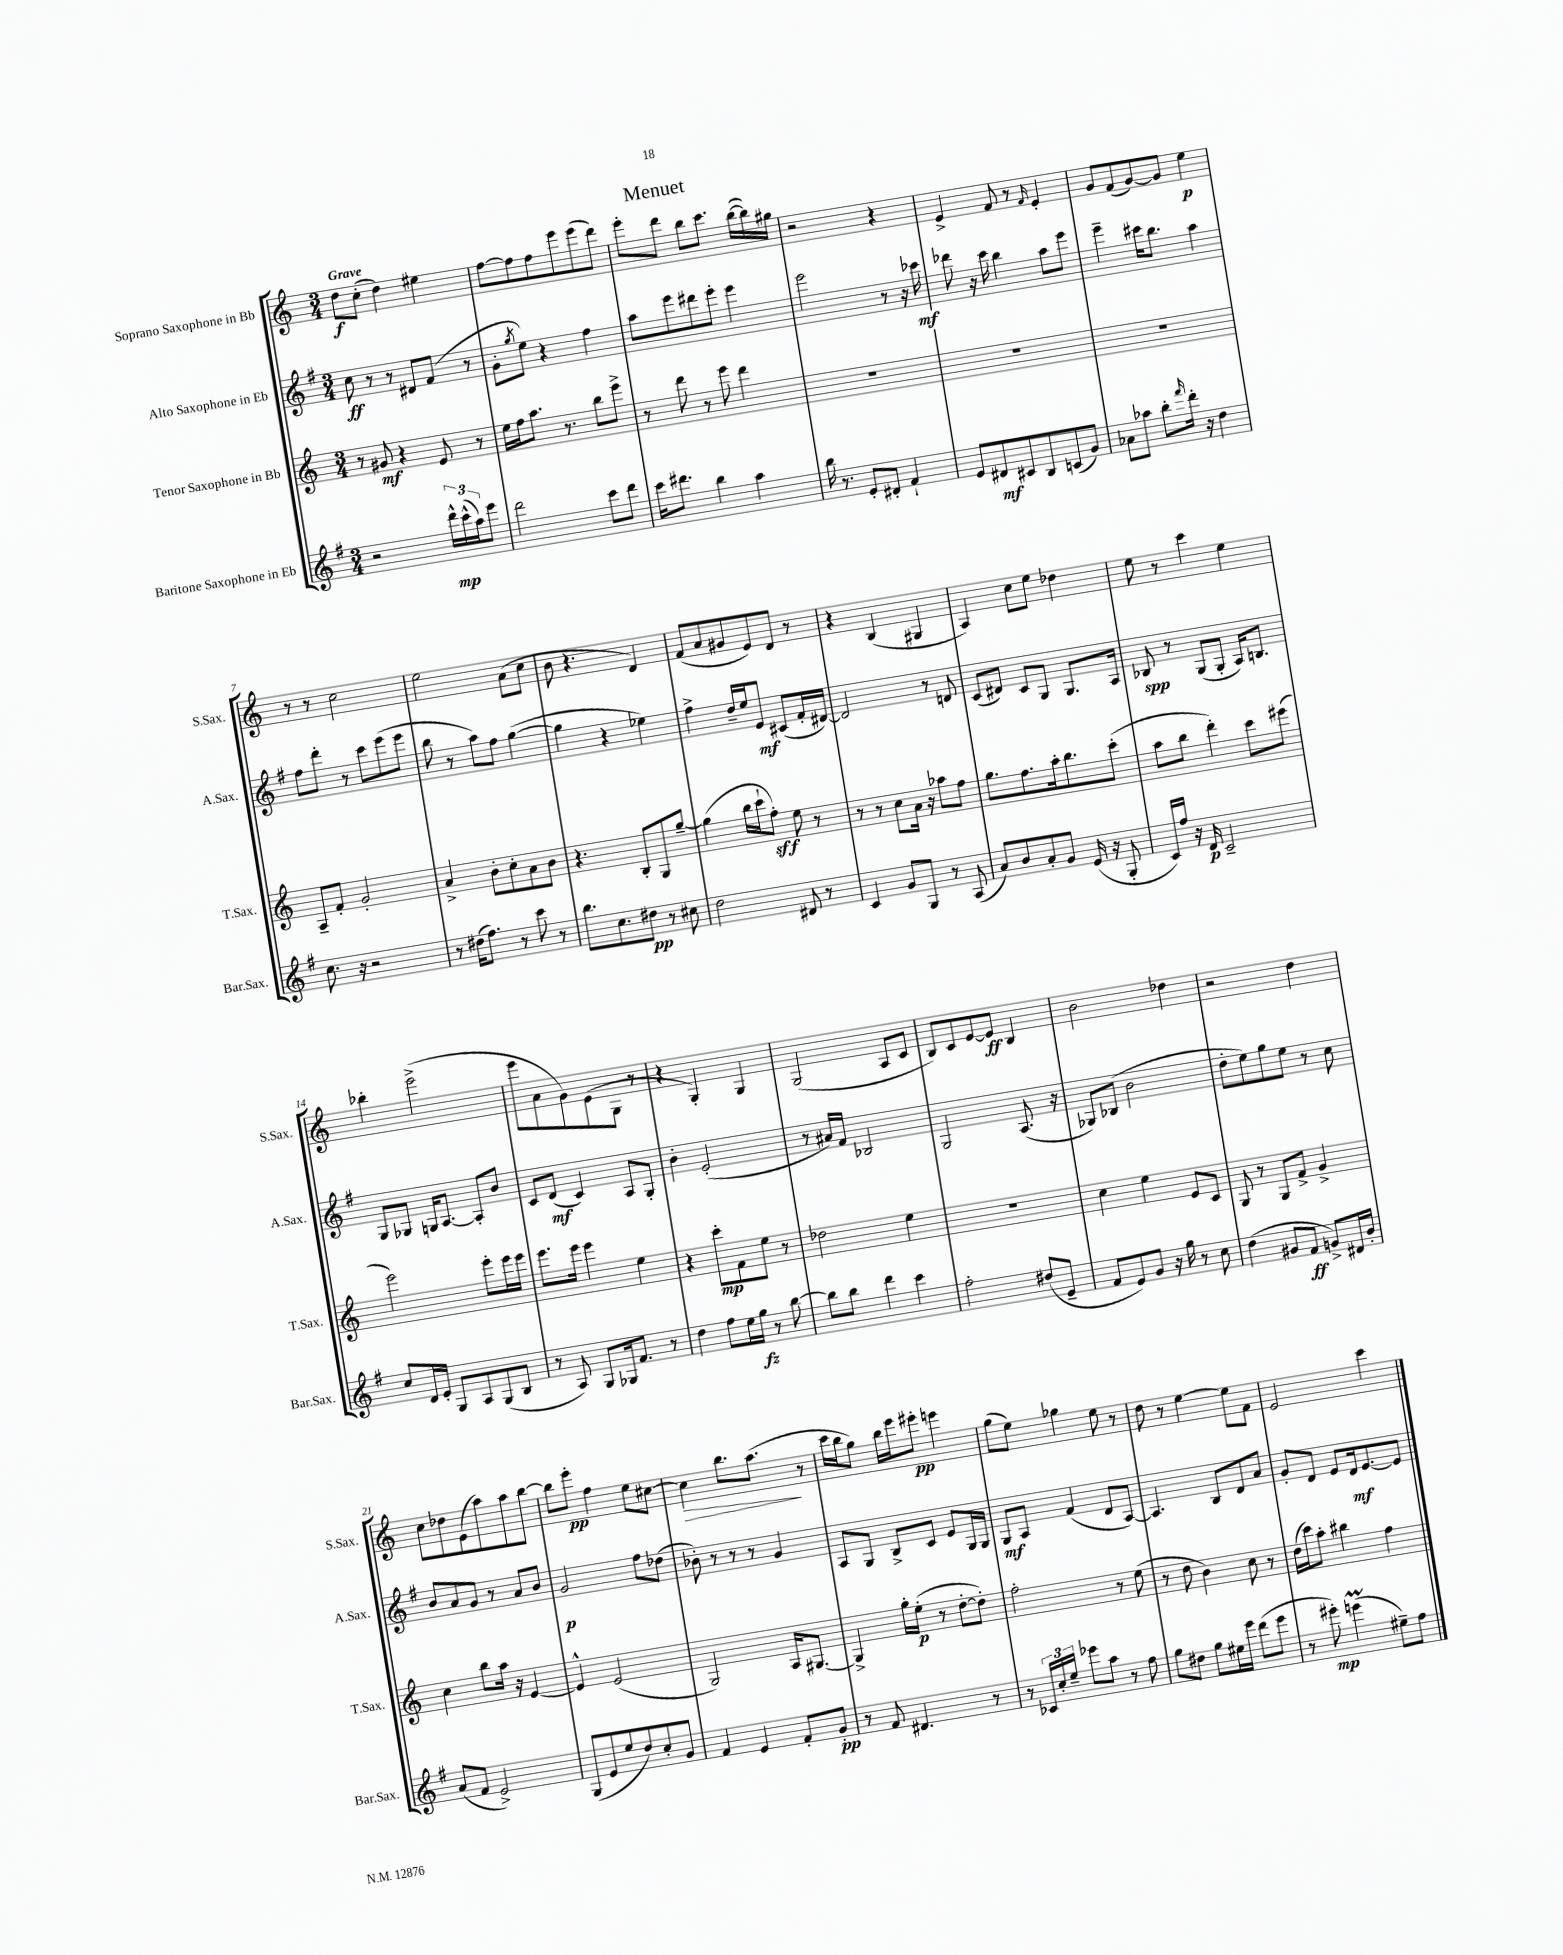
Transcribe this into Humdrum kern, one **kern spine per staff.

**kern	**kern	**kern	**kern
*staff4	*staff3	*staff2	*staff1
*clefG2	*clefG2	*clefG2	*clefG2
*k[f#]	*k[]	*k[f#]	*k[]
*M3/4	*M3/4	*M3/4	*M3/4
2r	8r	8cc	8dd
.	8g#	8r	(8cc'
.	4r	8r	4dd)
.	.	8d#	.
24ddd^^	8e	(8f#	4ee#
(24ccc^^	.	.	.
24aa)	.	.	.
8eee	8r	8r	.
=	=	=	=
2ddd	16ee	8g'	[8ff
.	16ff	.	.
.	.	8qgg	.
.	8.aa	8ee)	8ff]
.	.	4r	8ff
.	8.r	.	.
.	.	.	8eee
8ccc	8bb	4ff#	(8eee
8ddd	8eee^	.	8ddd)
=	=	=	=
16ccc	8r	8aa	8eee'
8.ddd#	.	.	.
.	8ddd	8eee	8ddd
4bb	8r	8ddd#	8bb
.	8eee	8eee'	8.ccc
4aa	4ddd	4eee	.
.	.	.	([16bb
.	.	.	16bb])
.	.	.	16gg#
=	=	=	=
16bb	2.r	2eee	2r
8.r	.	.	.
8e'	.	.	.
8d#'	.	.	.
4f#`	.	8r	4r
.	.	16r	.
.	.	16ccc-	.
=	=	=	=
8e	2.r	8ddd-	4e^
8d#	.	16r	.
.	.	16ccc	.
8c#	.	4bb	8f
8B	.	.	8r
.	.	.	16qqf
(8c	.	8aa	4e'
8g)	.	8eee	.
=	=	=	=
8a-	2.r	4eee~	8g
8aa-	.	.	(8f
8bb'	.	16ccc#	[8g)
.	.	8.bb	.
16qqfff#	.	.	.
16ddd'	.	.	8g]
16r	.	.	.
4dd	.	4aa	4ee
=	=	=	=
8.cc	8A~	8ff#	8r
.	8f'	8ddd'	8r
16r	.	.	.
2r	2g'	8r	2cc
.	.	8ccc	.
.	.	(8eee	.
.	.	8eee	.
=	=	=	=
8r	4a^	8bb	2ee
(16dd#	.	8r	.
8.ff#)	.	.	.
.	8b'	8aa)	.
8r	8cc'	8ff#	.
8ccc	8a	([4gg	(8a
8r	8b	.	8cc
=	=	=	=
8.bb	4.r	4gg]	8b
.	.	.	4.r
8.cc	.	.	.
.	.	4r	.
8dd#	8B'	.	.
8r	8G	4ee-)	4d)
8cc#	[8gg~	.	.
=	=	=	=
2dd	(4gg]	4ff#^	(8f
.	.	.	8a
.	16bb	16dd~	8g#
.	16ccc`	16ee	.
.	8ff')	8e	8e)
8d#	8ee	(8c#	8d
8r	8r	16f#'	8r
.	.	[16d#)	.
=	=	=	=
4c	8r	2d#]	4r
.	8r	.	.
8g	8cc	.	(4B
8G	16a	.	.
.	16r	.	.
8r	8aa-	8r	4G#
(8A	8ff	8d	.
=	=	=	=
8a)	8.gg	(8c	4A)
8b	.	8d#)	.
.	8.ff	.	.
8a'	.	8c	8cc
8g	16aa'	8G	8ee
.	8.bb	.	.
(16e	.	8.G	4dd-
16r	.	.	.
8G'	(8ccc'	.	.
.	.	16A	.
=	=	=	=
16c)	8aa	8B-	8ee
16ff#	.	.	.
16r	8bb	8r	8r
16d	.	.	.
2c~	4ddd')	(8G	4ccc
.	.	8G'	.
.	8ccc	16A)	4ee
.	.	8.B	.
.	(8eee#	.	.
=	=	=	=
8cc	2eee)	8G	4bb-'
16d	.	8G-	.
16e'	.	.	.
8G	.	16G	(2eee^
.	.	[8.A	.
8A	.	.	.
(8G	8eee'	8A']	.
8B	16eee	8b	.
.	16eee	.	.
=	=	=	=
8r	8.eee	8c	8eee
8A)	.	(8d	8a
.	16eee	.	.
8G	4eee	4c)	8g)
16G-	.	.	(8e
8.f#	.	.	.
.	4ee	8A	8G
8r	.	8G'	8r
=	=	=	=
4dd	4r	4b'	4r
8ff#	8ccc'	(2e'	4G')
16ee	8f	.	.
16gg	.	.	.
8r	8ee	.	4G
[8bb	8r	.	.
=	=	=	=
8bb]	2dd-	8r	(2G
8bb	.	16a#)	.
.	.	16f#	.
4ddd	.	2B-	.
4ccc	4ee	.	8A
.	.	.	8c
=	=	=	=
2ff#'	2.r	2G	8B)
.	.	.	8c
.	.	.	[8e
.	.	.	8e]
(8dd#	.	(8.A	4B
8e~	.	.	.
.	.	16r	.
=	=	=	=
8f#	4cc	8G-)	2b
8e)	.	(8B-	.
8g	4ee	2b	.
16r	.	.	.
16gg	.	.	.
8r	8e	.	4dd-
8cc	8c	.	.
=	=	=	=
(4dd	8G	8dd'	2r
.	8r	8ee)	.
8g#	8G	8gg	.
8f#	8f^	8ee	.
8g^)	4g^	8r	4dd
16d#	.	8cc	.
16b'	.	.	.
=	=	=	=
(8a	4cc	8b	8cc
8f#	.	8a	8dd-
2e^)	8bb	8g	(8e
.	16aa	8r	8aa)
.	16r	.	.
.	[4e	8a	8aa
.	.	8b	[8bb
=	=	=	=
(8G	4e^^]	2g	8bb]
8e	.	.	8eee'
8ee	(2e	.	4ff
8dd)	.	.	.
8cc'	.	8ff#	8ee
8g	.	(8dd-	[8cc#
=	=	=	=
4f#	2G)	8b-')	4cc#]
.	.	8r	.
4e	.	8r	8.bb
.	.	8r	.
.	.	.	(8.aa
8f#'	16A	4g	.
.	[8.G#	.	.
8g'	.	.	8r
=	=	=	=
8r	4G#^]	8A	16ccc
.	.	.	16bb
8f#	.	8G	8gg)
4.d#	16gg'	8B^	16bb
.	(16ee'	.	16eee
.	8r	8c	8eee#'
.	[8dd'	8e	4eee
8r	8dd'])	16G	.
.	.	16G	.
=	=	=	=
8r	2ff'	8G	(8gg
24c-	.	8A	8ee)
24cc'	.	.	.
24ee~	.	.	.
8eee-	.	(4f#	4gg-
8aa	.	.	.
8r	8r	8d	8ee
8ff#	(8ee	[8A)	8r
=	=	=	=
8gg	8r	4.A]	8dd
8dd#	8dd	.	8r
8gg	4b)	.	[4ee
16ee#	.	8B	.
16eee	.	.	.
(8ddd	8cc	8d	8ee]
8eee	8r	8a	8f
=	=	=	=
8r	(16dd	8g'	2e
.	16ccc)	.	.
8eee#')	8aa'	8d	.
(4eee	4bb#	8e	.
.	.	16d	.
.	.	[8.e	.
8ee#~)	4ff	.	4ccc
8ff#	.	8e]	.
==	==	==	==
*-	*-	*-	*-
